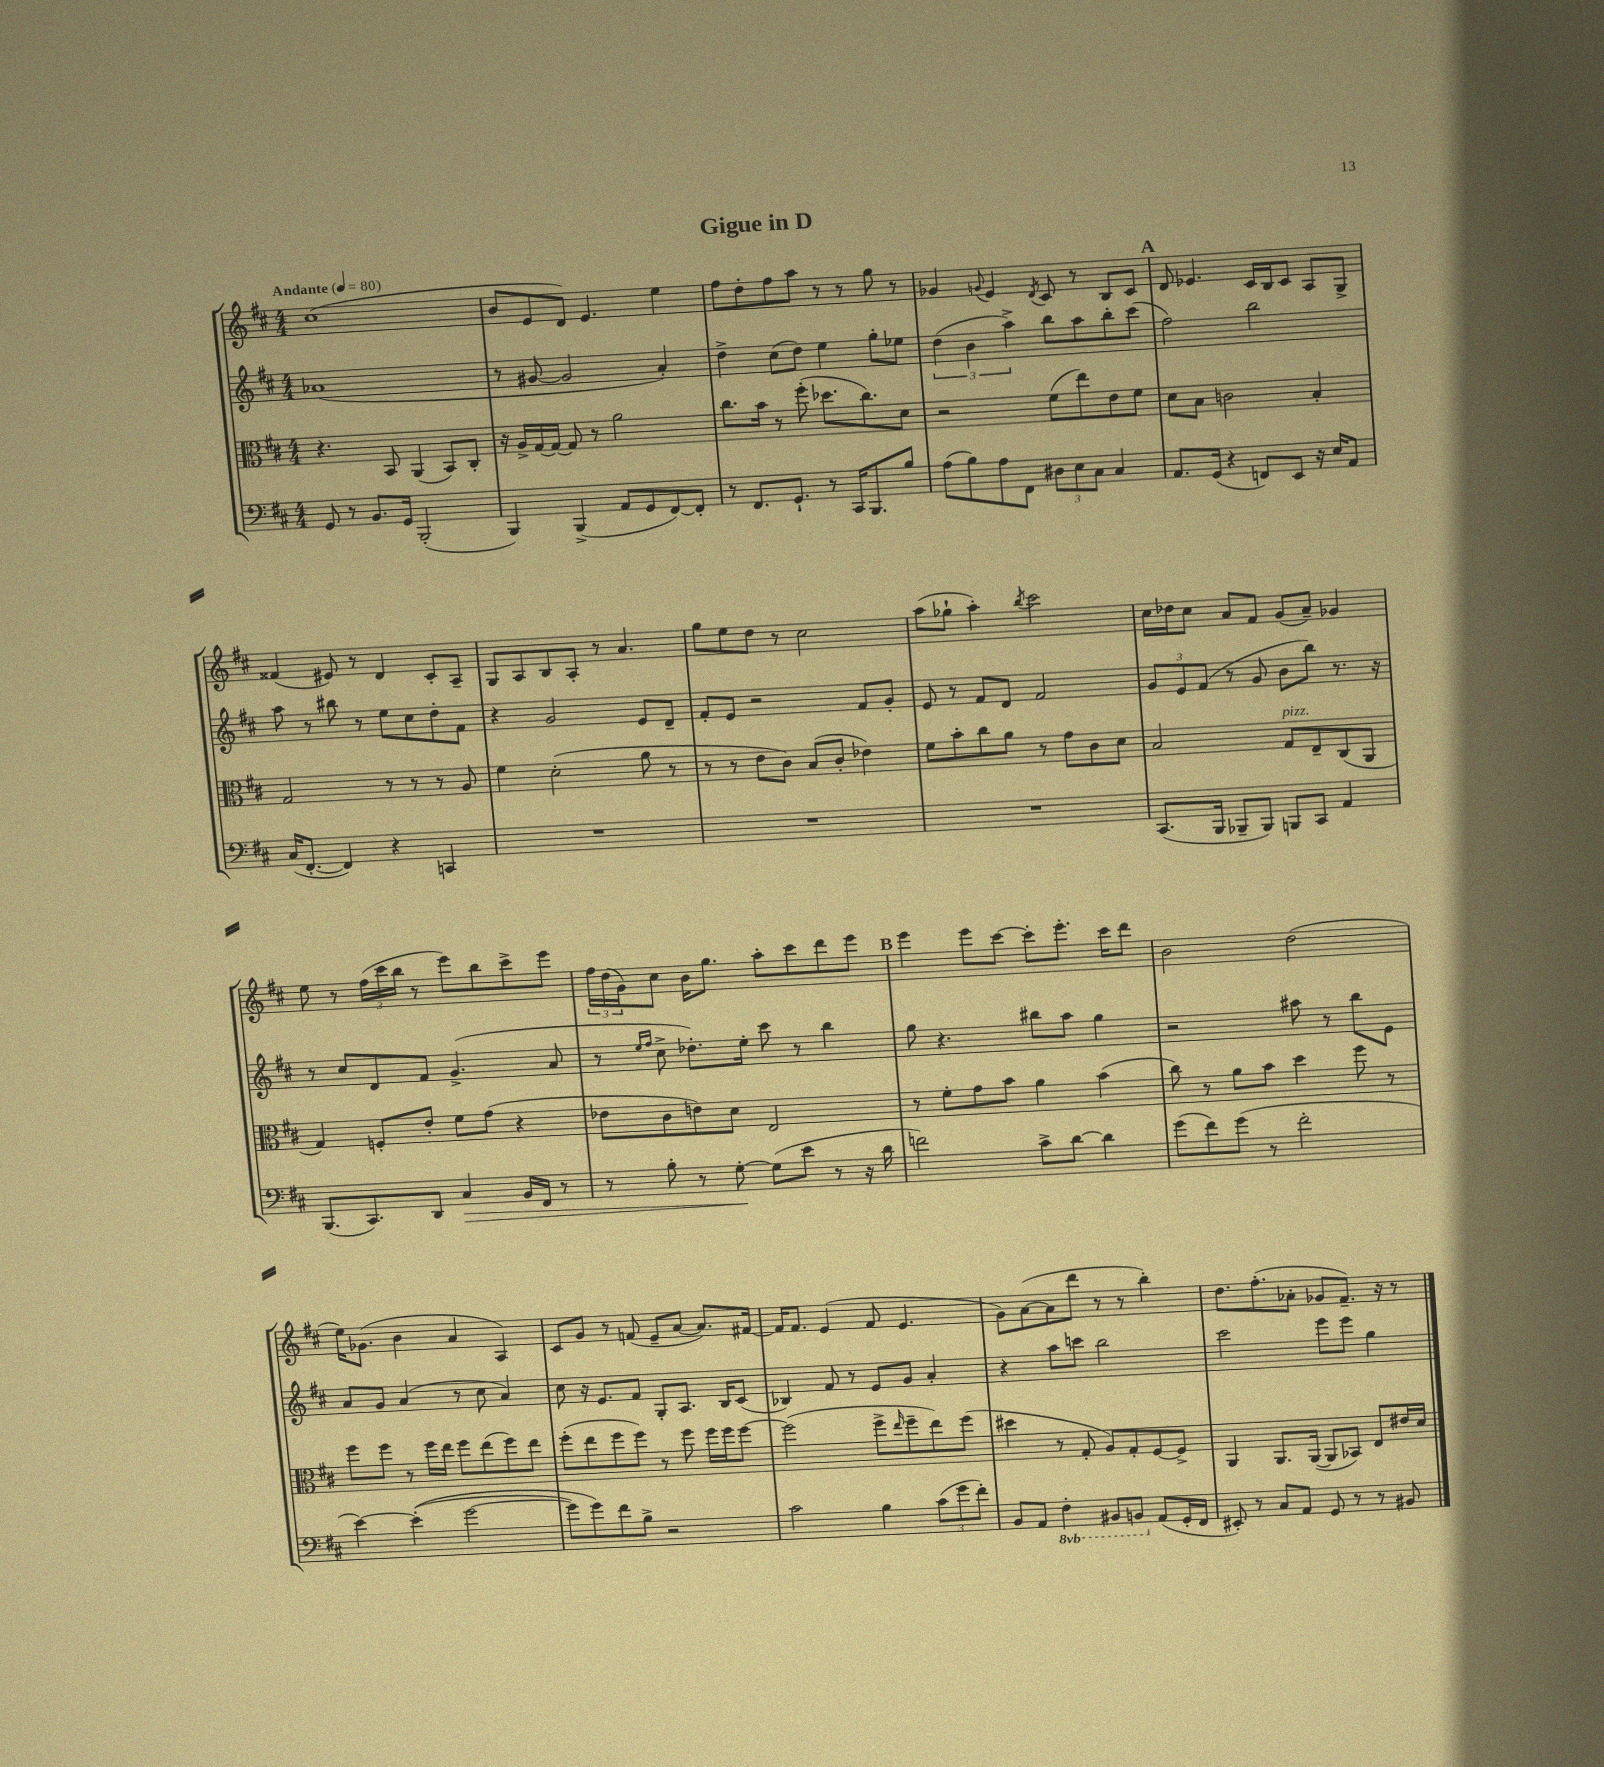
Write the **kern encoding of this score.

**kern	**kern	**kern	**kern
*staff4	*staff3	*staff2	*staff1
*clefF4	*clefC3	*clefG2	*clefG2
*k[f#c#]	*k[f#c#]	*k[f#c#]	*k[f#c#]
*M4/4	*M4/4	*M4/4	*M4/4
*MM80	*MM80	*MM80	*MM80
8GG	4.r	(1a-	(1cc#
8r	.	.	.
8.BB	.	.	.
.	8BB	.	.
16GG	.	.	.
(2BBB'	(4AA	.	.
.	8BB)	.	.
.	8C#'	.	.
=	=	=	=
4BBB)	16r	8r	8b
.	16A^	.	.
.	[16G	[8g#	8e
.	16G_	.	.
(4BBB^	8G]	2g#]	8d)
.	8r	.	4.e
8AA	2a	.	.
8GG	.	.	.
[8FF#)	.	4a')	4ee
8FF#']	.	.	.
=	=	=	=
8r	8.cc#	4dd^	8ff#
8.FF#	.	.	8dd'
.	16b	.	.
.	8r	(8cc#	8ff#
8.GG`	.	.	.
.	(8ff#'	8dd)	8aa
8r	8.dd-	4ee	8r
16CC#	.	.	8r
8.BBB	8.cc#)	.	.
.	.	8gg'	8gg
8B	8d	8ee-	8r
=	=	=	=
(8A	2r	(6dd	4g-
8B)	.	.	.
.	.	6b	.
.	.	.	8qqg
8A	.	.	4e
.	.	6aa^)	.
8FF#	.	.	.
.	.	.	8qd
12D#	(8f#	8bb	8c#
12E	.	.	.
.	8ee)	8aa	8r
12C#	.	.	.
4C#	8e	8bb'	8B
.	8f#	(8ccc#	8c#
=	=	=	=
8.AA	8d	2ff#)	8d
.	8B	.	4.e-
(16GG	.	.	.
4r	2c	.	.
8FF)	.	2bb	16c#
.	.	.	16B
8EE	.	.	8c#
16r	4B'	.	8A
16E	.	.	.
8AA	.	.	8G^
=	=	=	=
(16C#	2G	8aa	(4f##
[8.FF#'	.	.	.
.	.	8r	.
4FF#])	.	8bb#	8e#)
.	.	8r	8r
4r	8r	8ee	4d
.	8r	8cc#	.
4CC	8r	8dd'	8c#'
.	8A	8f#	8A~
=	=	=	=
1r	4f#	4r	8G
.	.	.	8A
.	(2d'	2g	8B
.	.	.	8A'
.	.	.	8r
.	.	.	4.a
.	8a	8e	.
.	8r	8d~	.
=	=	=	=
1r	8r	8f#'	8gg
.	8r	8e	8ee
.	8e	2r	8dd
.	8c#)	.	8r
.	(8B	.	2cc#
.	8c#'	.	.
.	4e-)	8f#	.
.	.	8g'	.
=	=	=	=
1r	8f#	8e	(8aa
.	8b'	8r	8gg-`
.	8cc#	8f#	4aa')
.	8a	8d	.
.	.	.	8qbb
.	8r	2f#	2ccc#
.	8g	.	.
.	8c#	.	.
.	8d	.	.
=	=	=	=
(8.CC#	2B	12g	16cc#
.	.	.	16dd-
.	.	12e	.
.	.	.	8cc#
.	.	(12f#	.
16BBB	.	.	.
8BBB-~	.	8r	8a
8BBB-)	.	8g	8f#
8BBB	8G	8b	(8g
8CC#	8E~	8bb)	8a~)
4AA	(8C#	8.r	4g-
.	8AA	.	.
.	.	16r	.
=	=	=	=
(8.BBB	4G)	8r	8ee
.	.	8cc#	8r
8.CC#)	.	.	.
.	8F'	8d	(24ff#
.	.	.	24ccc#
.	.	.	24bb
8DD	8e'	8f#	8r
4C#	8f#	(4.g^	8eee)
.	(8g	.	8bb
16BB	4r	.	8ccc#^
16FF#	.	.	.
8r	.	8a	8eee
=	=	=	=
8r	8e-	8r	24ff#
.	.	.	(24dd
.	.	.	24g)
.	.	16qqee	.
.	.	16qqff#	.
8B'	8c#	8cc#^	8cc#
8r	8e)	8.dd-')	16b
.	.	.	8.gg
[8G'	8d	.	.
.	.	16ee'	.
(8G]	2E	8ccc#	8aa'
8e	.	8r	8ccc#
8r	.	4bb	8ddd
16r	.	.	8eee
16d	.	.	.
=	=	=	=
2f)	8r	8gg	4eee
.	8f#'	4.r	.
.	8g	.	8eee
.	8b	.	[8ccc#
8c#^	4a	8bb#	8ccc#']
[8d	.	8aa	8.eee'
4d]	(4b	4gg	.
.	.	.	16ccc#
.	.	.	8ddd
=	=	=	=
(8g	8cc#)	2r	2b
8f#)	8r	.	.
(8g	8a	.	.
8r	8b	.	.
2f#'	4dd	8aa#	(2dd
.	.	8r	.
.	8ff#	8bb	.
.	8r	8e	.
=	=	=	=
[4e)	8ff#	8a	16ee)
.	.	.	(8.g-
.	8ff#	8g	.
&((4e']	8r	(4a	4b
.	16ff#	.	.
.	16ee	.	.
[2g	8ff#	8r	4a
.	(8ee	8cc#	.
.	8ff#)	4a)	4A)
.	8ee	.	.
=	=	=	=
8g])	(8ff#'	8cc#	8c#
8g&)	8ee	16r	8g
.	.	8.e	.
8f#	8ff#	.	8r
8B^	8ff#)	8f#	(8f
2r	8r	8G'	8e~
.	8ff#	8.A	[8a
.	16ff#	.	8.a])
.	16ff#	16B	.
.	[8ff#	(8c#	.
.	.	.	[16f#
=	=	=	=
2c#	(2ff#]	4B-)	16f#]
.	.	.	8.f#
.	.	8f#	(4e
.	.	8r	.
4B	8ff#^	8e	8f#
.	16qqee	.	.
.	8ff#~	8g	4.e
(12c#	8ee)	4a'	.
12g	.	.	.
.	(8ff#	.	.
12f#')	.	.	.
=	=	=	=
8BB	4dd#	4r	8g)
8AA	.	.	([8a
4FF#'	8r	8aa	8a]
.	8G'	8ccc	8ddd
8BBB#	8A)	2bb	8r
8BBB	8G'	.	8r
(8AA	[8F#	.	4bb')
16GG'	8F#^]	.	.
16FF#	.	.	.
=	=	=	=
8EE#')	4AA	2ccc#	8.dd
8r	.	.	.
.	.	.	(8.ff#'
8C#	8.AA	.	.
8AA	.	.	8a-'
.	([16AA	.	.
8GG	8AA]	8eee	8g-
8r	8BB-)	8eee	8.f#~)
8r	8E	4gg	.
.	.	.	16r
8BB#	16e#	.	8r
.	16d	.	.
==	==	==	==
*-	*-	*-	*-
